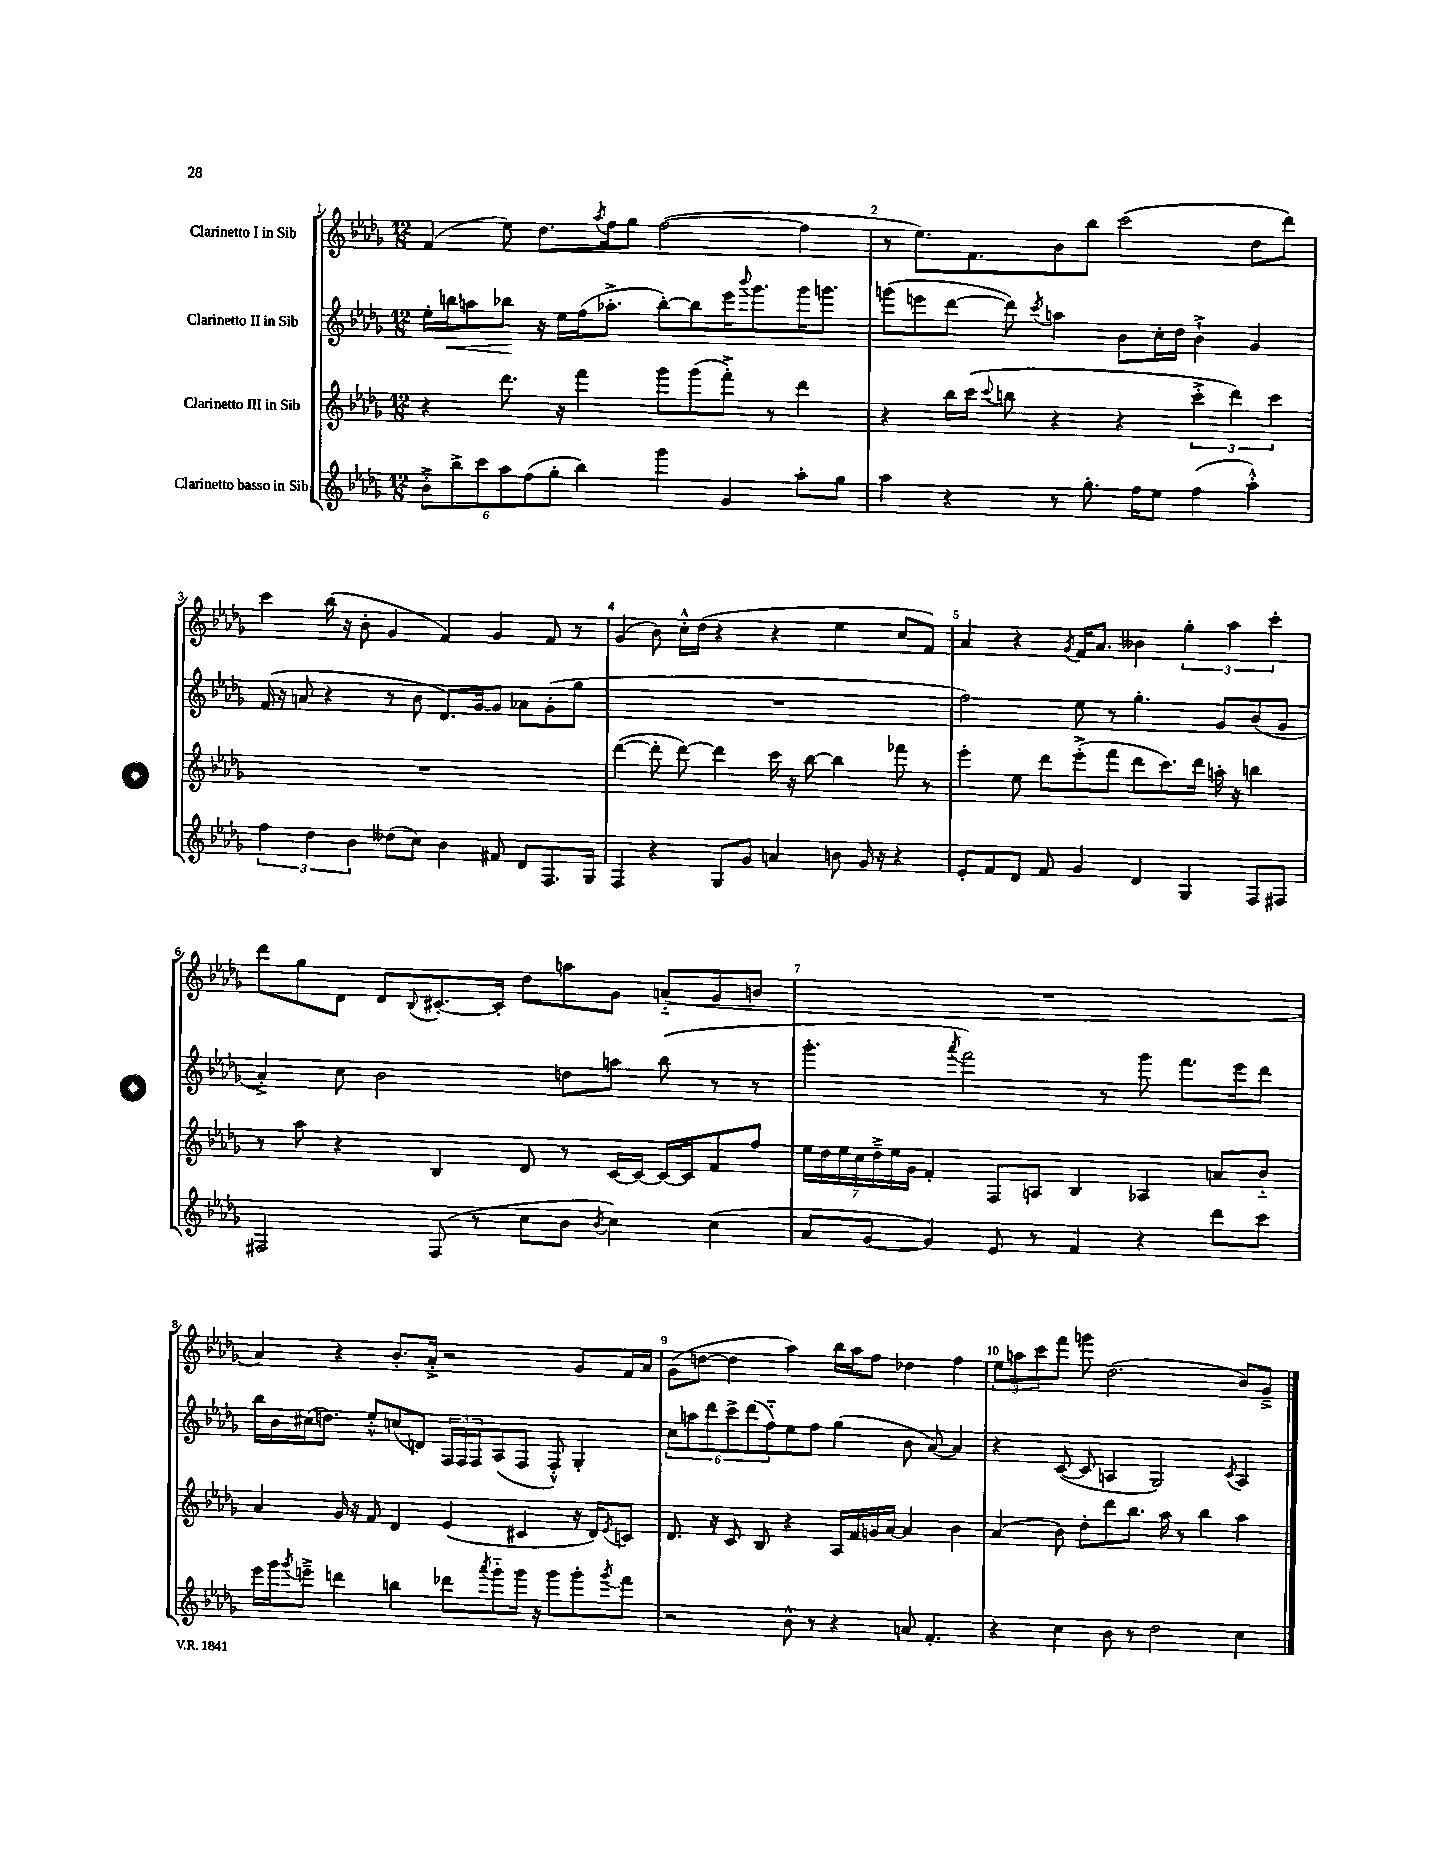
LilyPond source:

<<
\new StaffGroup <<
\new Staff = "s0" \with { instrumentName = "Clarinetto I in Sib" } {
    \clef treble \key des \major \numericTimeSignature \time 12/8
    f'4( ees''8) des''8. \acciaccatura { aes''8 } f''16 ges''8 f''2~( f''4 |
    r8 ees''8.) f'8. bes'8 bes''8 c'''2( des''8 des'''8) |
    c'''4 bes''16( r16 bes'8-. ges'4 f'4) ges'4 f'8 r8 |
    ges'4( bes'8) c''16-.-^ des''16( r4 r4 ees''4 c''8 f'8) |
    aes'4 r4 \acciaccatura { ges'8 } f'16 aes'8. beses'4 \tuplet 3/2 { ges''4-. aes''4 c'''4-. } |
    des'''8 ges''8 des'8 des'8 \appoggiatura { bes8 } cis'8.~-. cis'16-. des''8 a''8 ges'8 a'8-_( ges'8 b'8 |
    R1. |
    aes'4) r4 bes'8.-. aes'16-.-> r2 ges'8 f'16 aes'16 |
    ges'8( d''8~ d''4 aes''4) bes''16 aes''16 f''8 des''4 f''4 |
    \tuplet 3/2 { ees''8 a''8 c'''8 } f'''8 g'''8 des''2.( bes'8) ges'8---> \bar "|." |
}
\new Staff = "s1" \with { instrumentName = "Clarinetto II in Sib" } {
    \clef treble \key des \major \numericTimeSignature \time 12/8
    ees''16-. b''16\< a''8 bes''8\! r16 ees''16 f''16( aes''8.-.-> bes''8~-.) bes''8 ees'''16 \appoggiatura { bes'''8 } ges'''8. ges'''16 g'''8. |
    g'''8( e'''8 des'''8~ des'''8) \acciaccatura { c'''8 } a''4 bes'8 c''16-. des''16 bes'4-!-> ges'4 |
    f'16( r16 a'8 r4 r8 bes'8 des'8.) ges'16~ ges'8 aes'8 ges'8-.( ges''8 |
    R1. |
    f''2) ees''8 r8 ges''4.-. ges'8 bes'8( ges'8 |
    aes'4-.->) c''8 bes'2 d''8 a''8 bes''8( r8 r8 |
    ges'''4.-. \acciaccatura { aes'''8 } f'''2) r8 ges'''8 f'''8. ees'''16 des'''8 |
    bes''16 bes'16 cis''16( d''8.) ees''8-.-^ c''8( d'8) \tuplet 3/2 { f16 f16 f16 } aes8( f8 f8-.-^) ges4-. |
    \tuplet 6/4 { c''8 a''8 des'''8 c'''8-> des'''8( f''8-_) } ees''8 f''8 ges''4( bes'8 aes'8~) aes'4 |
    r4 c'8~( c'8 a4 ges2) \acciaccatura { c'8 } a4 \bar "|." |
}
\new Staff = "s2" \with { instrumentName = "Clarinetto III in Sib" } {
    \clef treble \key des \major \numericTimeSignature \time 12/8
    r4 des'''8. r16 f'''4 ges'''8 ges'''8( f'''8-.->) r8 des'''4 |
    r4 bes''16 c'''16( \appoggiatura { c'''8 } b''8 r4 r4 \tuplet 3/2 { c'''4-.-> des'''4) c'''4 } |
    R1. |
    des'''4~( des'''8-. des'''8~) des'''4 c'''16 r16 bes''8~ bes''4 fes'''8 r8 |
    ees'''4-. ees''8 des'''8 ees'''8-.->( f'''8 des'''8 c'''8.) des'''16 a''16-. r16 b''4 |
    r8 aes''8 r4 bes4 des'8 r8 c'16~ c'16~ c'16~ c'16 f'8 f''8 |
    \tuplet 7/4 { ees''16 des''16 ees''16 c''16 des''16---> ees''16 ges'16 } f'4-. f8 a8 bes4 aes4 a'8 bes'8-_ |
    aes'4 ges'16 r16 f'8 des'4 ees'4( cis'4 r16 des'16) \acciaccatura { ees'8 } c'8 |
    des'8. r16 c'8 bes8 r4 aes16 f'16 g'16 aes'16~ aes'4 bes'4 |
    aes'4( bes'8) des''8-. des'''8 bes''8. aes''16 r8 bes''4 aes''4 \bar "|." |
}
\new Staff = "s3" \with { instrumentName = "Clarinetto basso in Sib" } {
    \clef treble \key des \major \numericTimeSignature \time 12/8
    \tuplet 6/4 { bes'8-.-> bes''8-> c'''8 aes''8 f''8( ges''8-. } bes''4) ges'''4 ges'4 aes''8-. ges''8 |
    aes''4 r4 r8 ges''8.-. f''16 ees''8 f''4( aes''4-.-^) |
    \tuplet 3/2 { f''4 des''4 bes'4 } deses''8( c''8) bes'4 fis'8 des'8 f8. ges16 |
    f4 r4 ges8 ges'8 a'4 b'8 ges'16 r16 r4 |
    ees'8-. f'8 des'8 f'8 ges'4 des'4 ges4 f8 fis8 |
    fis2 fis8( r8 c''8 bes'8 \acciaccatura { bes'8 } c''4) c''4( |
    aes'8 ges'8~ ges'4) ees'8 r8 f'4 r4 des'''8 c'''8 |
    ees'''16 ges'''16 \acciaccatura { ges'''8 } e'''8---> d'''4 b''4 des'''8 \acciaccatura { aes'''8 } ges'''8-_ ges'''16 r16 ges'''8 ges'''8-. \acciaccatura { ges'''8 } f'''8 |
    r2 bes'8-^ r8 r4 a'8 f'4.-. |
    r4 c''4 bes'8 r8 des''2 c''4 \bar "|." |
}
>>
>>
\layout { \context { \Score \override BarNumber.break-visibility = ##(#f #t #t) barNumberVisibility = #all-bar-numbers-visible } }
